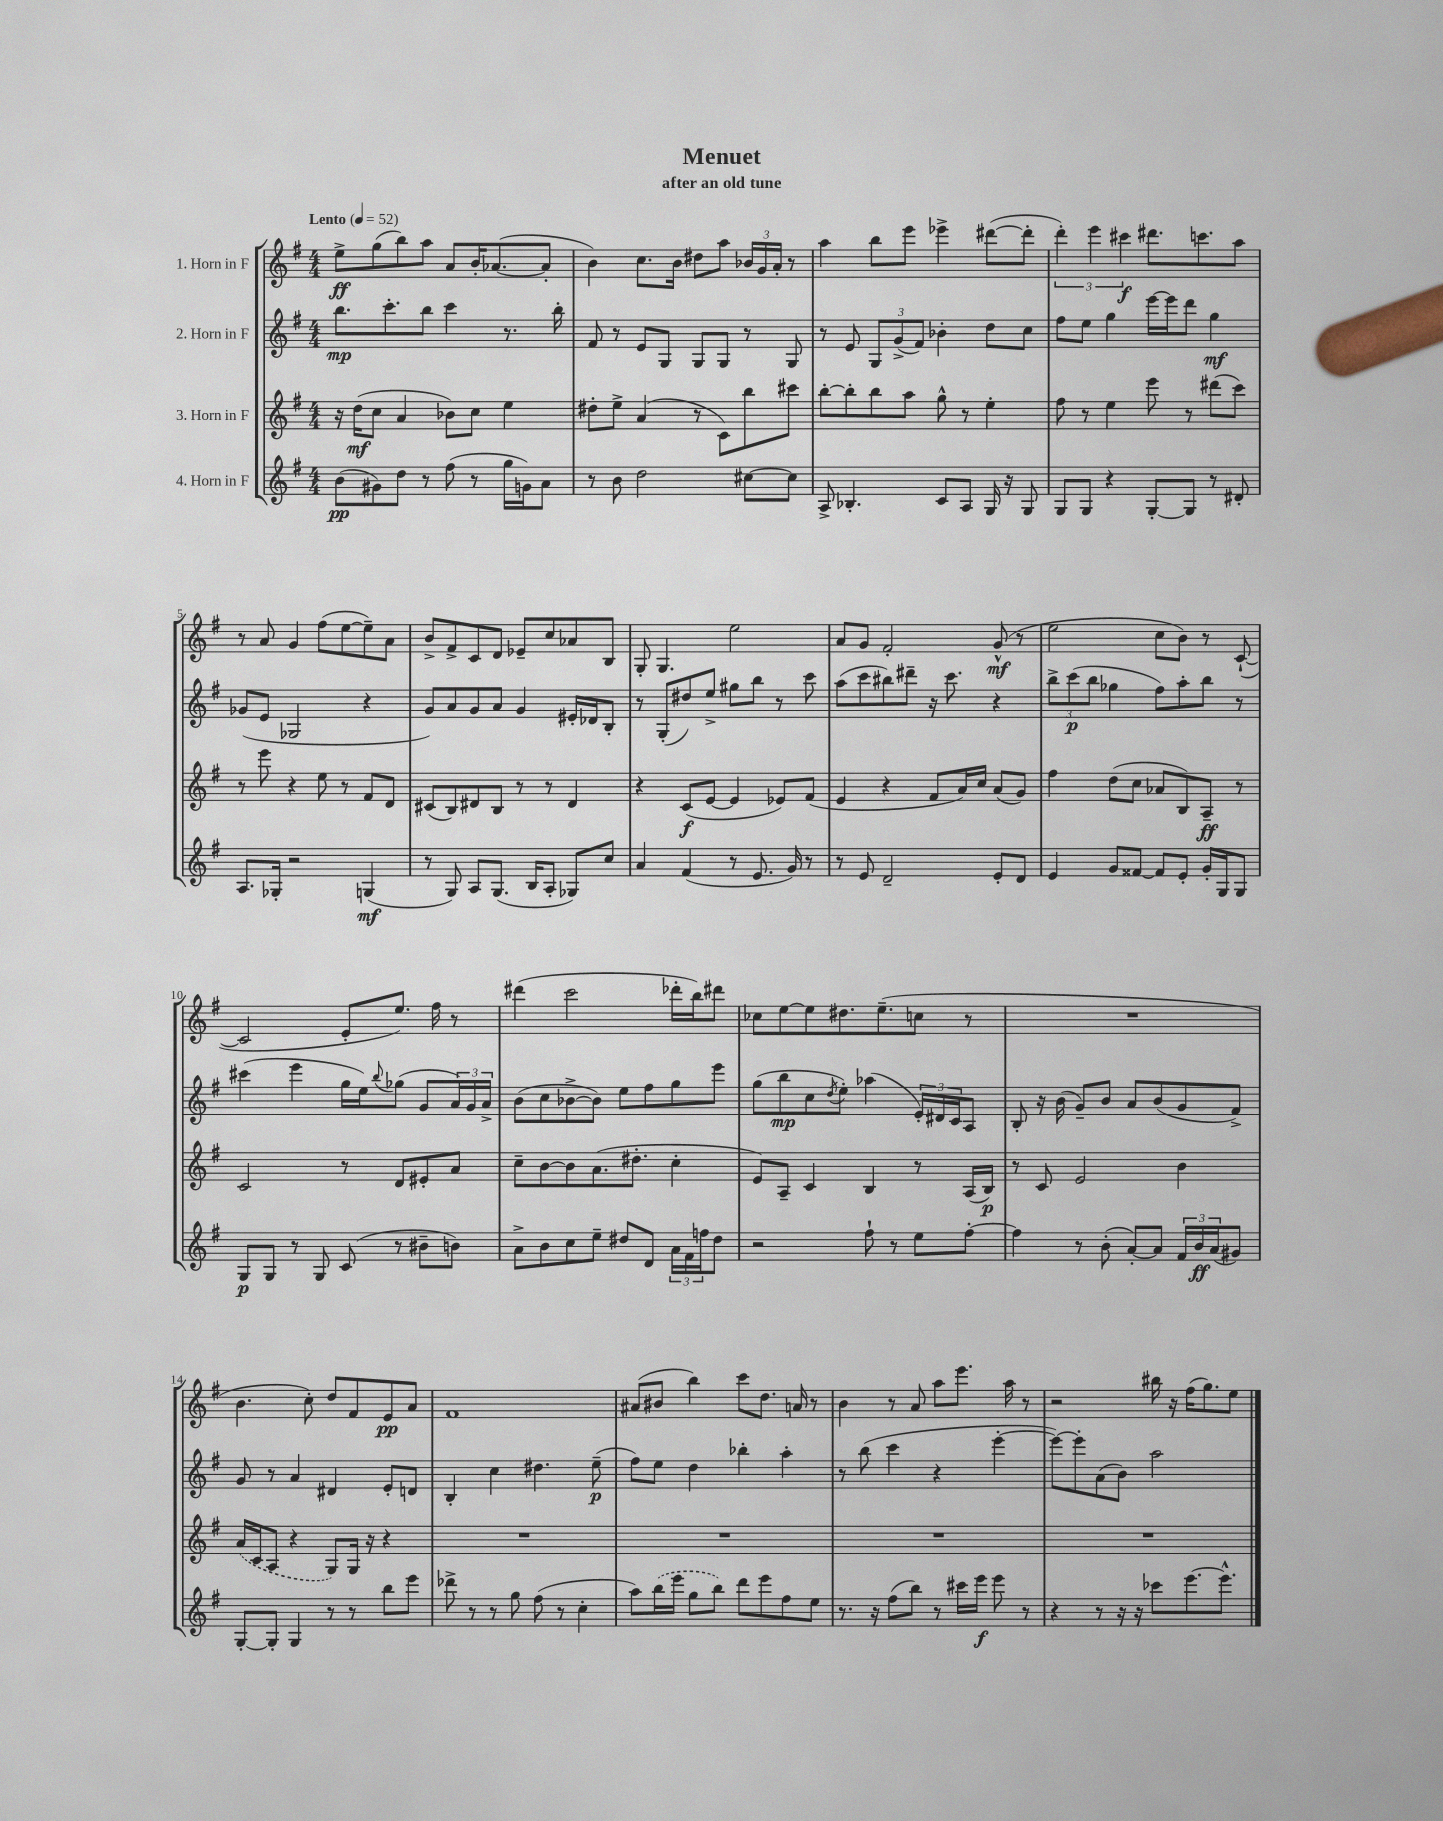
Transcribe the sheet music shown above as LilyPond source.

\header { title = "Menuet" subtitle = "after an old tune" }
<<
\new StaffGroup <<
\new Staff = "s0" \with { instrumentName = "1. Horn in F" } {
    \clef treble \key g \major \numericTimeSignature \time 4/4 \tempo "Lento" 4 = 52
    e''8->\ff g''8( b''8) a''8 a'8 b'16-. aes'8.~( aes'8-. |
    b'4) c''8. b'16 dis''8 a''8 \tuplet 3/2 { bes'16 g'16 a'16-. } r8 |
    a''4 b''8 e'''8 ees'''4-> dis'''8~( dis'''8-. |
    \tuplet 3/2 { d'''4-.) e'''4 cis'''4\f } dis'''8. c'''8. a''8 |
    r8 a'8 g'4 fis''8( e''8~ e''8--) a'8 |
    b'8-> fis'8-> c'8 d'8 ees'8-- c''8 aes'8 b8 |
    g8-. g4. e''2 |
    a'8 g'8 fis'2-. g'8-^\mf( r8 |
    e''2 c''8 b'8) r8 c'8~-!( |
    c'2 e'8-. e''8.) fis''16 r8 |
    dis'''4( c'''2 des'''16-. b''16) dis'''8 |
    ces''8 e''8~ e''8 dis''8. e''8.--( c''8 r8 |
    R1 |
    b'4. c''8-.) d''8 fis'8 e'8\pp a'8 |
    fis'1 |
    ais'8( bis'8 b''4) c'''8 d''8. a'16 r8 |
    b'4 r8 a'8 a''8 e'''8. a''16 r8 |
    r2 bis''16 r16 fis''16( g''8.) e''8 \bar "|." |
}
\new Staff = "s1" \with { instrumentName = "2. Horn in F" } {
    \clef treble \key g \major \numericTimeSignature \time 4/4
    b''8.\mp c'''8.-. b''8 c'''4 r8. b''16-. |
    fis'8 r8 e'8 g8 g8 g8 r8 g8 |
    r8 e'8 \tuplet 3/2 { g8 g'8->( fis'8) } bes'4-. d''8 c''8 |
    fis''8 e''8 g''4 e'''16~ e'''16 d'''8 g''4\mf |
    ges'8( e'8 ges2 r4 |
    g'8) a'8 g'8 a'8 g'4 eis'16-. des'16 b8-. |
    r8 g8-.( dis''8) e''8-> gis''8 b''8 r8 c'''8 |
    a''8( c'''8 bis''8) dis'''8-- r16 c'''8. r4 |
    \tuplet 3/2 { b''8-> c'''8\p( b''8 } ges''4 fis''8) a''8-. b''8 r8 |
    cis'''4( e'''4 g''16 e''16) \appoggiatura { b''8 } ges''8( g'8 \tuplet 3/2 { a'16) g'16 a'16-> } |
    b'8( c''8 bes'8~-> bes'8) e''8 fis''8 g''8 e'''8 |
    g''8( b''8\mp c''8 \acciaccatura { d''8 } e''8-.) aes''4( \tuplet 3/2 { e'16-.) dis'16 c'16 } a8 |
    b8-. r16 b'16( g'8--) b'8 a'8 b'8( g'8 fis'8->) |
    g'8 r8 a'4 dis'4 e'8-. d'8 |
    b4-. c''4 dis''4. e''8--\p( |
    fis''8) e''8 d''4 bes''4-. a''4-. |
    r8 b''8( c'''4 r4 e'''4~-. |
    e'''8~) e'''8-. a'8( b'8) a''2 \bar "|." |
}
\new Staff = "s2" \with { instrumentName = "3. Horn in F" } {
    \clef treble \key g \major \numericTimeSignature \time 4/4
    r16 d''16\mf( c''8 a'4 bes'8) c''8 e''4 |
    dis''8-. e''8-> a'4( r8 c'8) b''8 cis'''8 |
    b''8~-. b''8-. b''8 a''8 g''8-^ r8 e''4-. |
    fis''8 r8 e''4 e'''8 r8 dis'''8( c'''8) |
    r8 e'''8 r4 e''8 r8 fis'8 d'8 |
    cis'8( b8) dis'8 b8 r8 r8 dis'4 |
    r4 c'8\f( e'8~ e'4 ees'8) fis'8( |
    e'4 r4 fis'8 a'16) c''16 a'8( g'8) |
    fis''4 d''8( c''8 aes'8 b8) a8--\ff r8 |
    c'2 r8 d'8 eis'8-. a'8 |
    c''8-- b'8~ b'8 a'8.( dis''8.-. c''4-. |
    e'8) a8-- c'4 b4 r8 a16( b16\p) |
    r8 c'8 e'2 b'4 |
    \once \slurDashed a'16( c'16 a8 r4 g8) g16 r16 r4 |
    R1 |
    R1 |
    R1 |
    R1 \bar "|." |
}
\new Staff = "s3" \with { instrumentName = "4. Horn in F" } {
    \clef treble \key g \major \numericTimeSignature \time 4/4
    b'8\pp( gis'8) d''8 r8 fis''8( r8 g''16 g'16) a'8 |
    r8 b'8 d''2 cis''8~ cis''8 |
    a8-> bes4.-. c'8 a8 g16 r16 g8 |
    g8 g8 r4 g8~-. g8 r8 dis'8-. |
    a8. ges16-. r2 g4\mf( |
    r8 g8) a8 g8.( b16 a8-. ges8) c''8 |
    a'4 fis'4( r8 e'8. g'16) r8 |
    r8 e'8 d'2-- e'8-. d'8 |
    e'4 g'8 fisis'8~ fisis'8 e'8-. g'16-. g16 g8 |
    g8\p g8 r8 g8 c'8( r8 bis'8-- b'8) |
    a'8-> b'8 c''8 e''8-- dis''8 d'8 \tuplet 3/2 { a'16 fis'16 f''16 } dis''8 |
    r2 fis''8-! r8 e''8 fis''8~-. |
    fis''4 r8 b'8-.( a'8~-.) a'8 \tuplet 3/2 { fis'16 b'16\ff a'16( } gis'8) |
    g8~-. g8-. g4 r8 r8 b''8 e'''8 |
    des'''8-> r8 r8 g''8 fis''8( r8 c''4-. |
    a''8) \once \slurDashed b''16( e'''16 g''8 b''8) d'''8 e'''8 fis''8 e''8 |
    r8. r16 fis''8( b''8) r8 cis'''16 e'''16\f e'''8 r8 |
    r4 r8 r16 r16 ces'''8 e'''8.~ e'''8.-^ \bar "|." |
}
>>
>>
